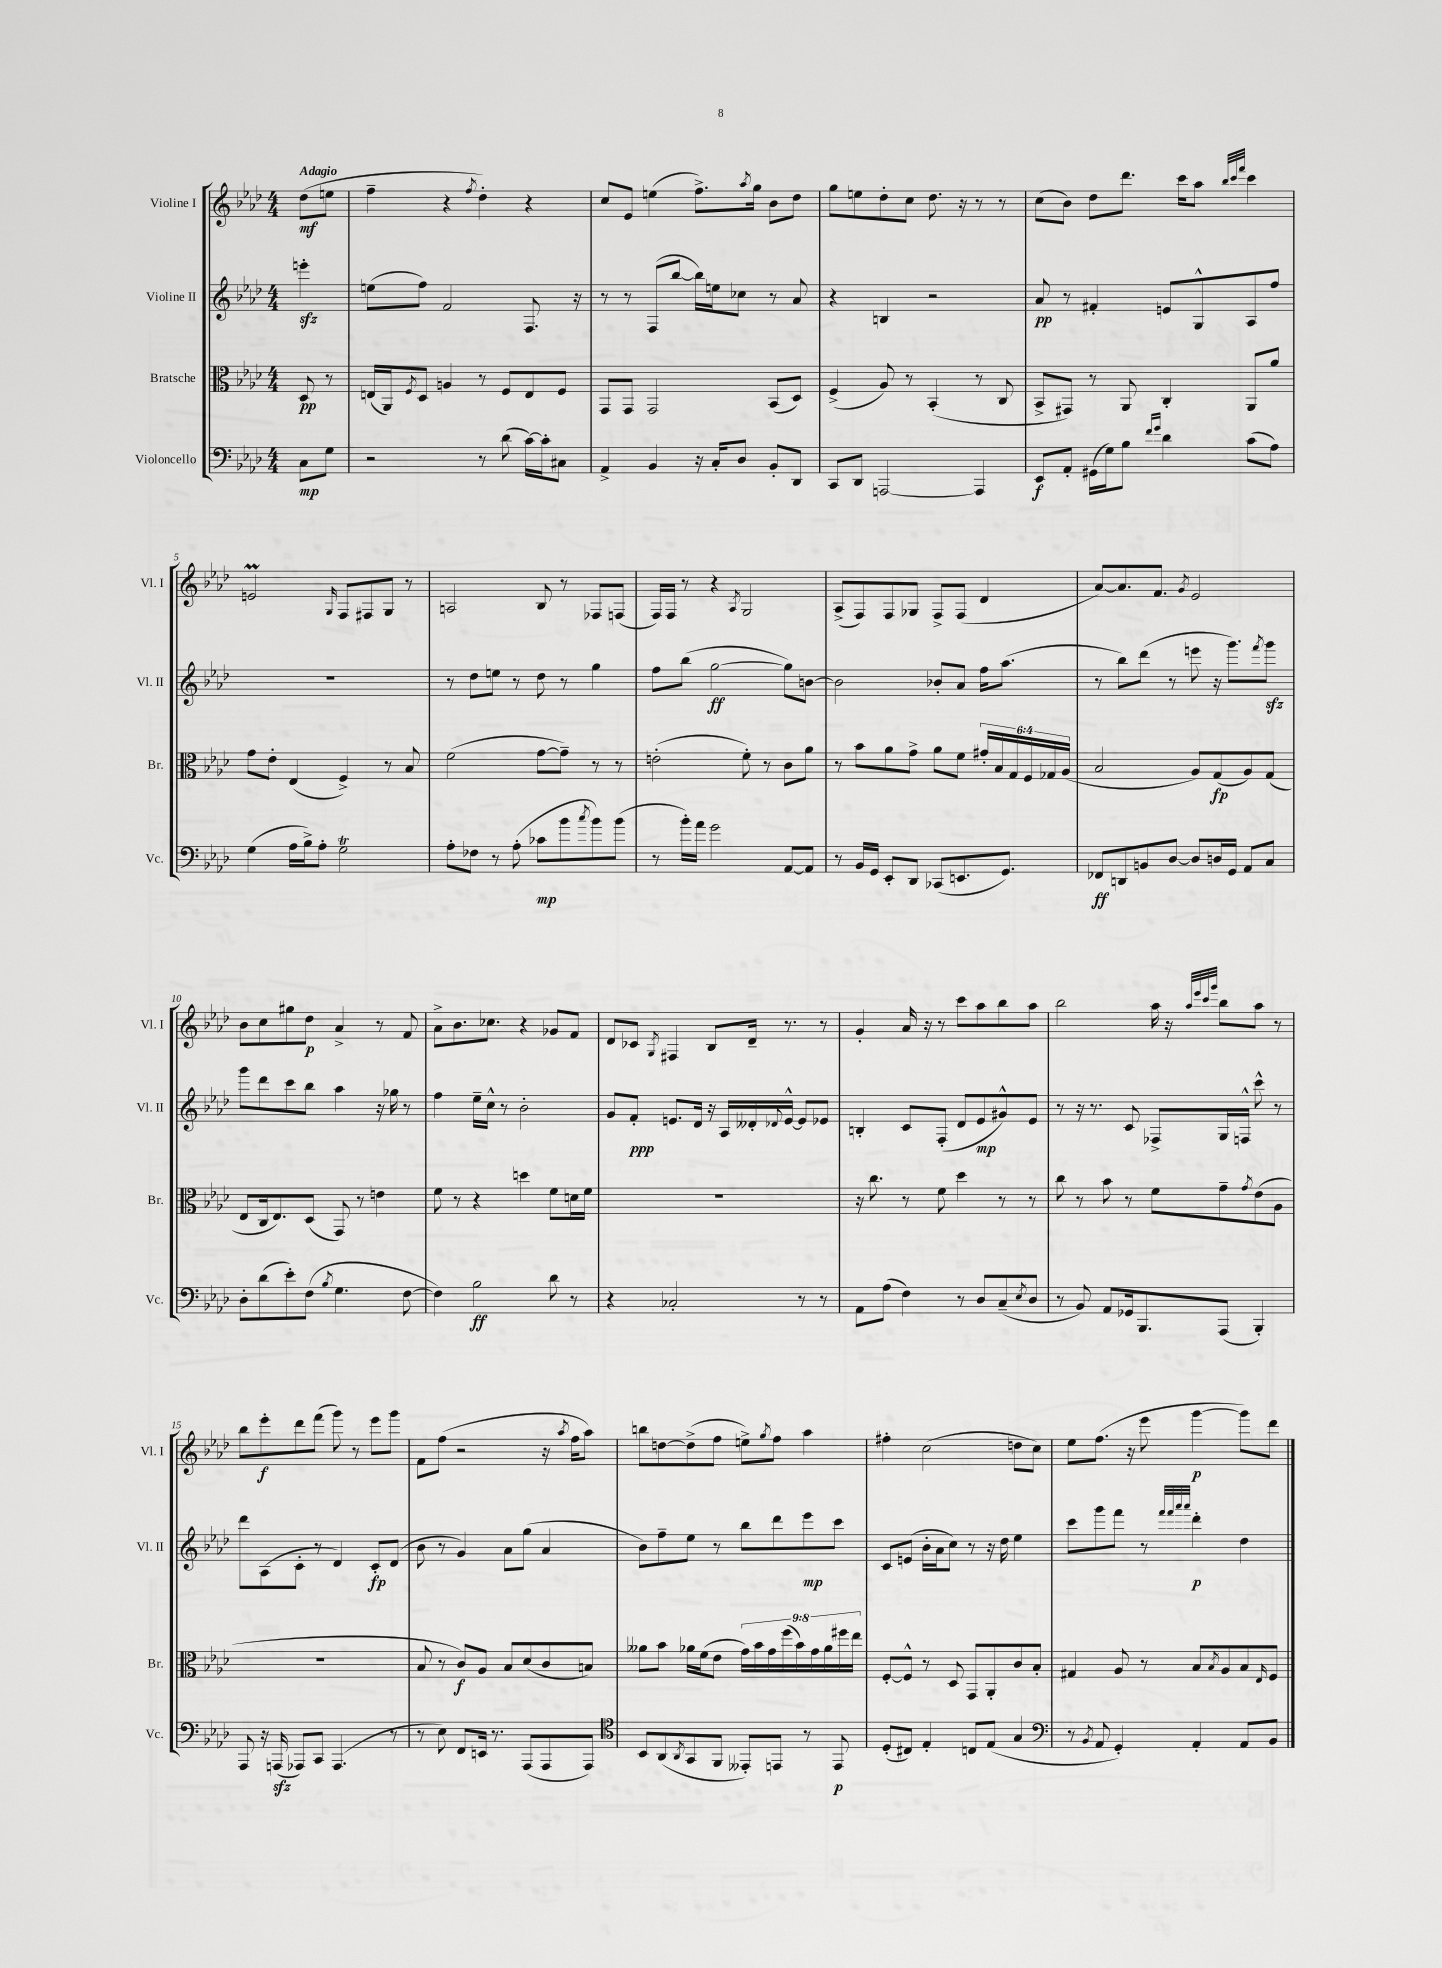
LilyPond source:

<<
\new StaffGroup <<
\new Staff = "s0" \with { instrumentName = "Violine I" shortInstrumentName = "Vl. I" } {
    \clef treble \key aes \major \numericTimeSignature \time 4/4 \partial 4 \tempo "Adagio"
    des''8\mf( e''8 |
    f''4-- r4 \acciaccatura { f''8 } des''4-.) r4 |
    c''8 ees'8 e''4( f''8.->) \acciaccatura { aes''8 } g''16 bes'8 des''8 |
    g''8 e''8 des''8-. c''8 des''8. r16 r8 r8 |
    c''8( bes'8) des''8 des'''8. c'''16 aes''8 \grace { bes''32 c'''32 f'''32 } c'''4 |
    e'2\prall \grace { g16 } f8 fis8 g8 r8 |
    a2 bes8 r8 fes8 f8( |
    f16) f16 r8 r4 \acciaccatura { aes8 } g2 |
    aes8->( f8) f8 ges8 f8-> f8( des'4 |
    aes'8~) aes'8. f'8. \acciaccatura { g'8 } ees'2 |
    bes'8 c''8 gis''8 des''8\p aes'4-> r8 f'8 |
    aes'8-> bes'8. ces''8. r4 ges'8 f'8 |
    des'8 ces'8 \acciaccatura { g8 } fis4 bes8 des'16-- r8. r8 |
    g'4-. aes'16 r16 r8 c'''8 aes''8 bes''8 aes''8 |
    bes''2 aes''16 r16 \grace { aes''32 ees'''32 c'''32 g'''32 } bes''8 aes''8 r8 |
    bes''8 ees'''8-.\f des'''8 f'''8( g'''8) r8 ees'''8 g'''8 |
    f'8 f''8( r2 r16 \acciaccatura { aes''8 } f''16 aes''8) |
    b''8 d''8~ d''8->( f''8 e''8->) \acciaccatura { g''8 } f''8 aes''4 |
    fis''4-. c''2( d''8 c''8) |
    ees''8 f''8.( r16 ees'''8 g'''4~\p g'''8) des'''8 \bar "|." |
}
\new Staff = "s1" \with { instrumentName = "Violine II" shortInstrumentName = "Vl. II" } {
    \clef treble \key aes \major \numericTimeSignature \time 4/4 \partial 4
    e'''4-.\sfz |
    e''8( f''8) f'2 f8. r16 |
    r8 r8 f8( bes''8~ bes''16) e''16 ces''8 r8 aes'8 |
    r4 b4 r2 |
    aes'8\pp r8 fis'4-. e'8 g8-^ aes8 f''8 |
    R1 |
    r8 des''8 e''8 r8 des''8 r8 g''4 |
    f''8 bes''8( g''2~\ff g''8) b'8~ |
    b'2 bes'8-. aes'8 f''16 aes''8.( |
    r8 bes''8) des'''8( r8 e'''8 r16 g'''8.) \acciaccatura { f'''8 } g'''8\sfz |
    g'''8 des'''8 c'''8 bes''8 aes''4 r16 ges''16 r8 |
    f''4 ees''16-- c''16-^ r8 bes'2-. |
    g'8 f'8-.\ppp e'8. des'16 r16 aes16 deses'16-. \appoggiatura { des'8 } e'16~-^ e'8 ees'8 |
    b4-. c'8 f8-.( des'8 ees'8\mp gis'8-^) ees'8 |
    r8 r16 r8. c'8 fes8-> g16 f16-^ c'''8-^ r8 |
    des'''8 aes8( c'8-. r8 des'4) c'8-.\fp des'8( |
    bes'8 r8 g'4) aes'8 g''8( aes'4 |
    bes'8) f''8-- ees''8 r8 bes''8 des'''8 ees'''8\mp c'''8 |
    c'8 e'8( bes'16-. aes'16 c''8) r8 r16 des''16 ees''4 |
    c'''8 g'''8 f'''8 r8 \grace { f'''32 f'''32 aes'''32 aes'''32 } des'''4-.\p des''4 \bar "|." |
}
\new Staff = "s2" \with { instrumentName = "Bratsche" shortInstrumentName = "Br." } {
    \clef alto \key aes \major \numericTimeSignature \time 4/4 \override Staff.TupletNumber.text = #tuplet-number::calc-fraction-text \partial 4
    des8\pp r8 |
    e16( aes,16) \acciaccatura { f8 } des8 a4 r8 f8 e8 f8 |
    g,8 g,8 g,2 bes,8( des8) |
    f4->( aes8) r8 bes,4-.( r8 c8 |
    bes,8-> gis,8) r8 aes,8 c4-. aes,8 aes'8 |
    g'8 ees'8-. ees4( f4->) r8 bes8 |
    f'2( g'8~ g'8--) r8 r8 |
    e'2-.( f'8-.) r8 c'8 aes'8 |
    r8 bes'8 aes'8 g'8-> aes'8 f'8 \tuplet 6/4 { gis'16-. bes16 g16 f16 ges16 aes16( } |
    bes2 aes8) g8\fp( aes8) g8( |
    ees8 c16 ees8.) des8( g,8) r8 e'4 |
    f'8 r8 r4 d''4 f'8 d'16 f'16 |
    R1 |
    r16 c''8. r8 f'8 des''4 r8 r8 |
    c''8 r8 bes'8 r8 f'8 g'8-- \acciaccatura { g'8 } ees'8( aes8 |
    R1 |
    bes8 r8 c'8\f) aes8 bes8 des'8( c'8 b8) |
    aeses'8 bes'8 aes'16 f'16( ees'8 \tuplet 9/8 { g'16) bes'16 g'16 f''16( bes'16) g'16 aes'16 fis''16 ees''16 } |
    f8~-. f8-^ r8 des8 g,8 aes,8-. c'8 bes8-. |
    gis4 aes8 r8 bes8 \acciaccatura { bes8 } aes8 bes8 \grace { ees16 } f8 \bar "|." |
}
\new Staff = "s3" \with { instrumentName = "Violoncello" shortInstrumentName = "Vc." } {
    \clef bass \key aes \major \numericTimeSignature \time 4/4 \partial 4
    c8\mp g8 |
    r2 r8 des'8( c'16~) c'16-. cis8 |
    aes,4-> bes,4 r16 c16-. des8 bes,8-. des,8 |
    c,8 des,8 a,,2~ a,,4 |
    ees,8\f aes,8-. gis,16( g16) bes8 \grace { f'16 g'16 } des'4 c'8( aes8) |
    g4( aes16 bes16->) aes8-. g2\trill |
    aes8-. fes8 r8 aes8-.( ces'8\mp bes'8 \acciaccatura { c''8 } bes'8) bes'8( |
    r8 bes'16-.) aes'16 g'2 aes,8~ aes,8 |
    r8 bes,16 g,16 ees,8-. des,8 ces,8( e,8. g,8.) |
    fes,8\ff d,8 b,8 des8~ des8 d16 g,16 aes,8 c8 |
    des8-. des'8( ees'8-.) f8( \acciaccatura { bes8 } g4. f8~ |
    f4) bes2\ff des'8 r8 |
    r4 ces2-. r8 r8 |
    aes,8 aes8( f4) r8 des8 c8--( \acciaccatura { ees8 } des8 |
    r8 bes,8) aes,8 ges,16 bes,,8. aes,,8( bes,,4-.) |
    aes,,8 r16 a,,16\sfz( aes,,8) c,8 aes,,4.( r8 |
    r8 ees8) f,8 e,16 r8. aes,,8( aes,,8 aes,,8) |
    \clef tenor bes,8 aes,8( \acciaccatura { aes,8 } g,8 f,8 eeses,8-.) e,8 r8 e,8\p |
    des8-.( cis8) ees4-. c8 ees8( g4 |
    \clef bass r8 \acciaccatura { bes,8 } aes,8 g,4-.) aes,4-. aes,8 bes,8 \bar "|." |
}
>>
>>
